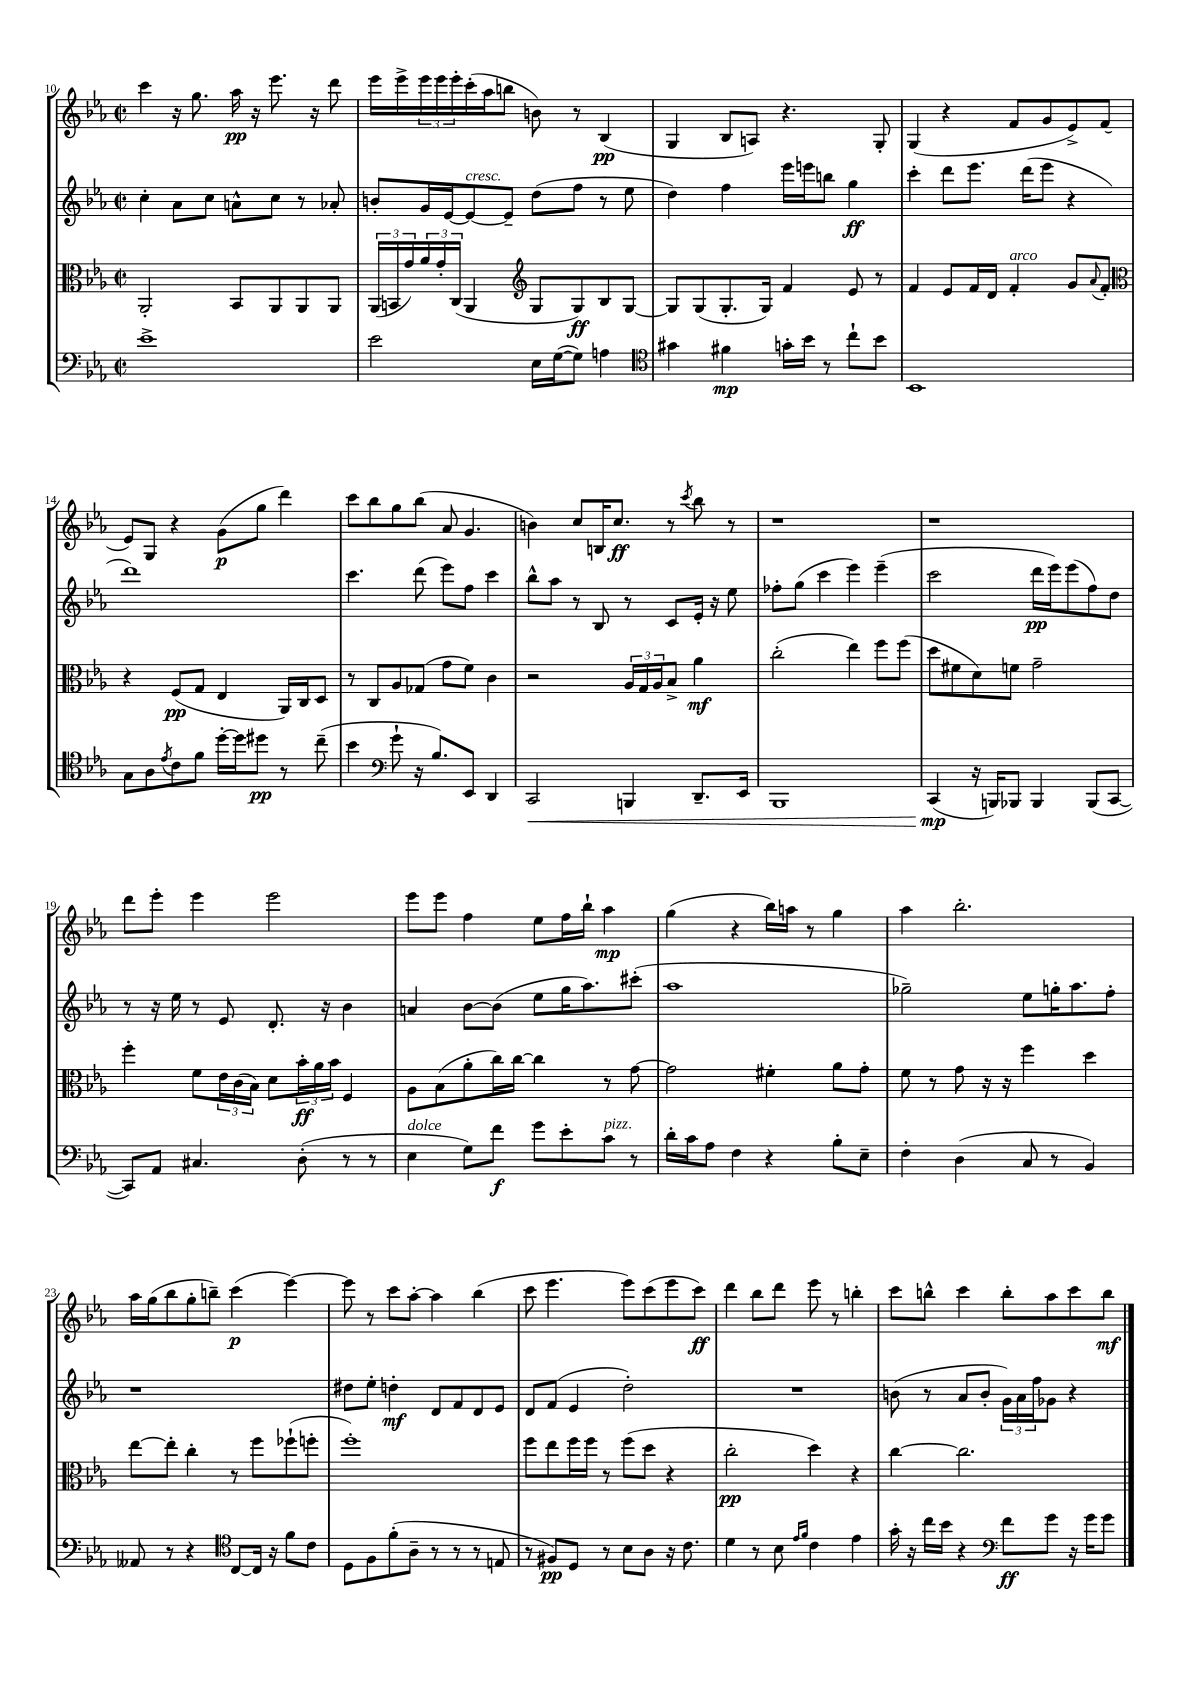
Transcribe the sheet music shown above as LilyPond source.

<<
\new StaffGroup <<
\new Staff = "s0" {
    \clef treble \key ees \major \defaultTimeSignature \time 2/2
    c'''4 r16 g''8. aes''16\pp r16 ees'''8. r16 d'''8 |
    ees'''16 ees'''16-> \tuplet 3/2 { ees'''16 ees'''16 ees'''16-. } c'''16-.( aes''16 b''8 b'8) r8 bes4\pp( |
    g4 bes8 a8) r4. g8-. |
    g4( r4 f'8 g'8 ees'8->) f'8( |
    ees'8) g8 r4 g'8\p( g''8 d'''4) |
    c'''8 bes''8 g''8 bes''8( aes'8 g'4. |
    b'4) c''8 b16 c''8.\ff r8 \acciaccatura { c'''8 } bes''8 r8 |
    r1 |
    r1 |
    d'''8 ees'''8-. ees'''4 ees'''2 |
    ees'''8 ees'''8 f''4 ees''8 f''16 bes''16-! aes''4\mp |
    g''4( r4 bes''16) a''16 r8 g''4 |
    aes''4 bes''2.-. |
    aes''16 g''16( bes''8 g''8-. b''8--) c'''4\p( ees'''4~) |
    ees'''8 r8 c'''8 aes''8~-. aes''4 bes''4( |
    c'''8 ees'''4. ees'''8) c'''8( ees'''8 c'''8\ff) |
    d'''4 bes''8 d'''8 ees'''8 r8 b''4-. |
    c'''8 b''8-^ c'''4 b''8-. aes''8 c'''8 b''8\mf \bar "|." |
}
\new Staff = "s1" {
    \clef treble \key ees \major \defaultTimeSignature \time 2/2
    c''4-. aes'8 c''8 a'8-^ c''8 r8 aes'8-. |
    b'8-. g'16 ees'16~ ees'8~^\markup { \italic "cresc." } ees'8-- d''8( f''8 r8 ees''8 |
    d''4) f''4 ees'''16 e'''16 b''8 g''4\ff |
    c'''4-. d'''8 ees'''8. d'''16( ees'''8 r4 |
    d'''1) |
    c'''4. d'''8( ees'''8) f''8 c'''4 |
    bes''8-^ aes''8 r8 bes8 r8 c'8 ees'16-. r16 ees''8 |
    fes''8-. g''8( c'''4 ees'''4) ees'''4--( |
    c'''2 d'''16\pp ees'''16) ees'''8( f''8) d''8 |
    r8 r16 ees''16 r8 ees'8 d'8.-. r16 bes'4 |
    a'4 bes'8~ bes'8( ees''8 g''16 aes''8.) cis'''8-.( |
    aes''1 |
    ges''2--) ees''8 g''16-. aes''8. f''8-. |
    r1 |
    dis''8 ees''8-. d''4-.\mf d'8 f'8 d'8 ees'8 |
    d'8 f'8( ees'4 d''2-.) |
    R1 |
    b'8( r8 aes'8 b'8-. \tuplet 3/2 { g'16) aes'16 f''16 } ges'8 r4 \bar "|." |
}
\new Staff = "s2" {
    \clef alto \key ees \major \defaultTimeSignature \time 2/2
    aes,2-. bes,8 aes,8 aes,8 aes,8 |
    \tuplet 3/2 { aes,16( b,16 g'16) } \tuplet 3/2 { aes'16 g'16-. c16( } aes,4 \clef treble g8 g8\ff) bes8 g8~ |
    g8 g8( g8.-. g16) f'4 ees'8 r8 |
    f'4 ees'8 f'16 d'16 f'4-.^\markup { \italic "arco" } g'8 \appoggiatura { aes'8 } f'8-. |
    \clef alto r4 f8\pp( g8 ees4 aes,16) c16 d8 |
    r8 c8 aes8 ges8( g'8 f'8) c'4 |
    r2 \tuplet 3/2 { aes16 g16 aes16 } bes8-> aes'4\mf |
    c''2-.( ees''4) f''8 f''8( |
    d''8 fis'8 d'8) f'8 g'2-- |
    f''4-. f'8 \tuplet 3/2 { ees'16 c'16( bes16) } d'8 \tuplet 3/2 { bes'16-.\ff aes'16 bes'16 } f4 |
    aes8 bes8( aes'8-. c''16) c''16~ c''4 r8 g'8~ |
    g'2 fis'4-. aes'8 g'8-. |
    f'8 r8 g'8 r16 r16 f''4 d''4 |
    ees''8~ ees''8-. c''4-. r8 f''8 fes''8-!( f''8-. |
    f''1-.) |
    f''8 ees''8 f''16 f''16 r8 f''8( d''8 r4 |
    c''2-.\pp d''4) r4 |
    c''4~ c''2. \bar "|." |
}
\new Staff = "s3" {
    \clef bass \key ees \major \defaultTimeSignature \time 2/2
    ees'1-> |
    ees'2 ees16 g16~( g8) a4 |
    \clef tenor gis'4 fis'4\mp g'16-. bes'16 r8 c''8-! bes'8 |
    bes,1 |
    g8 aes8 \acciaccatura { ees'8 } c'8 f'8 d''16~-. d''16 dis''8\pp r8 c''8--( |
    bes'4 \clef bass g'8-! r16 bes8.) ees,8 d,4 |
    c,2\< b,,4 d,8.-- ees,16 |
    bes,,1 |
    c,4\mp\!( r16 b,,16) bes,,8 bes,,4 bes,,8( c,8~ |
    c,8) aes,8 cis4. d8-.( r8 r8 |
    ees4^\markup { \italic "dolce" } g8) f'8\f g'8 ees'8-. c'8^\markup { \italic "pizz." } r8 |
    d'16-. c'16 aes8 f4 r4 bes8-. ees8-- |
    f4-. d4( c8 r8 bes,4) |
    aeses,8 r8 r4 \clef tenor c8~ c16 r16 f'8 c'8 |
    d8 f8 f'8-.( aes8-- r8 r8 r8 e8 |
    r8 fis8\pp) d8 r8 bes8 aes8 r16 c'8. |
    d'4 r8 bes8 \grace { ees'16 f'16 } c'4 ees'4 |
    g'16-. r16 c''16 bes'16 r4 \clef bass f'8\ff g'8 r16 g'16 g'8 \bar "|." |
}
>>
>>
\layout { \context { \Score currentBarNumber = #10 } }
